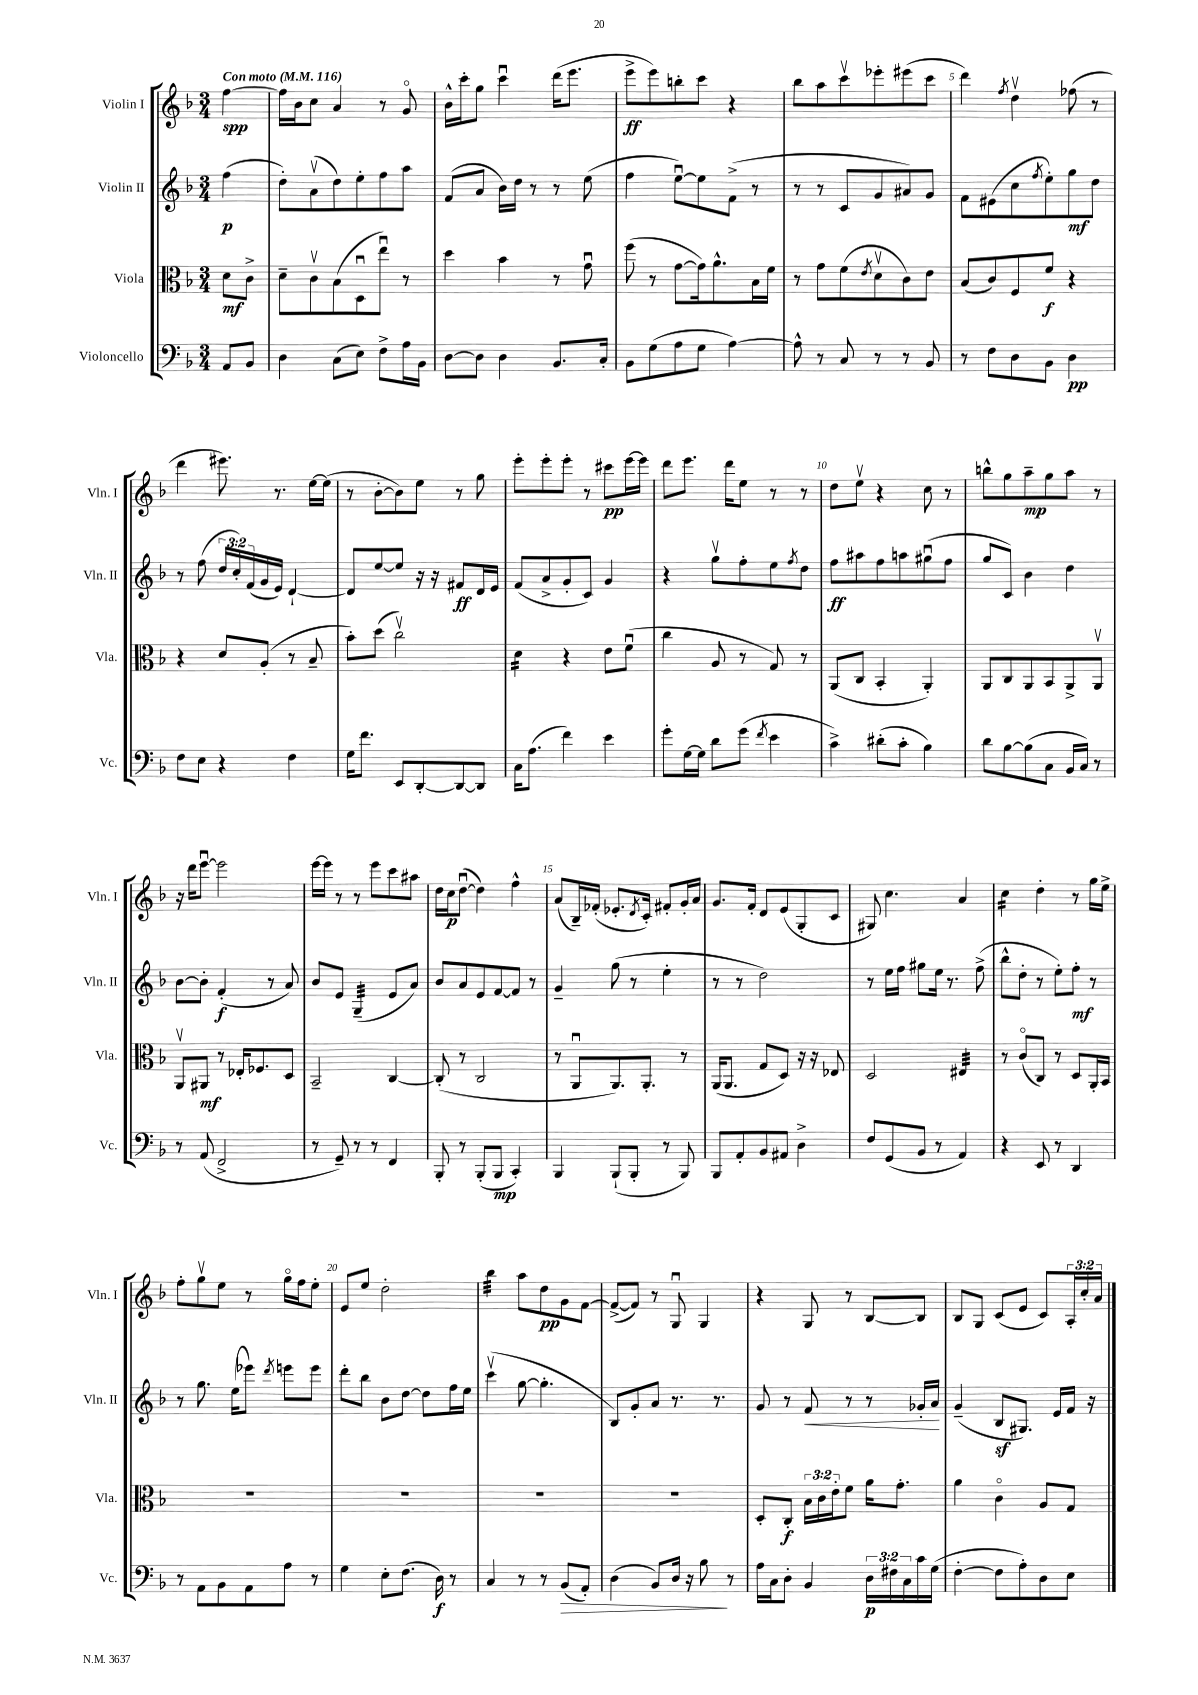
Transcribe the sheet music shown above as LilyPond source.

<<
\new StaffGroup <<
\new Staff = "s0" \with { instrumentName = "Violin I" shortInstrumentName = "Vln. I" } {
    \clef treble \key f \major \numericTimeSignature \time 3/4 \override Staff.TupletNumber.text = #tuplet-number::calc-fraction-text \partial 4 \tempo "Con moto" 4 = 116
    f''4~\spp |
    f''16 bes'16 c''8 a'4 r8 g'8\flageolet |
    bes'16-^ c'''16-. g''8 c'''4\downbow d'''16( e'''8. |
    e'''8->\ff e'''8) b''8-. c'''8 r4 |
    bes''8 a''8 c'''8\upbow ees'''8-. eis'''8( c'''8 |
    d'''4) \acciaccatura { f''8 } d''4\upbow fes''8( r8 |
    d'''4 eis'''8.) r8. e''16~ e''16( |
    r8 bes'8~-. bes'8) e''8 r8 g''8 |
    e'''8-. e'''8-. e'''8-. r8 cis'''8\pp e'''16~ e'''16 |
    d'''8 e'''8. d'''16 e''8 r8 r8 |
    d''8 e''8\upbow r4 c''8 r8 |
    b''8-^ g''8 a''8--\mp g''8 a''8 r8 |
    r16 d'''16 e'''8~\downbow e'''2 |
    e'''16~ e'''16 r8 r8 e'''8 c'''8 ais''8 |
    d''16 c''16\p d''8~\downbow( d''4) f''4-^ |
    a'8( bes16--) fes'16-.( ees'8.-. \acciaccatura { d'8 } c'16-.) fis'8-. g'16-. a'16 |
    g'8. f'16-. d'8 e'8( g8-. c'8 |
    gis8) c''4. a'4 |
    c''4:16 d''4-. r8 g''16 e''16-> |
    f''8-. g''8\upbow e''8 r8 g''16\flageolet f''16 e''8-. |
    e'8 e''8 d''2-. |
    bes''4:32 a''8 d''8\pp g'8 f'8~ |
    f'8~->( f'8) r8 g8\downbow g4 |
    r4 g8 r8 bes8~ bes8 |
    bes8 g8 c'8( e'8 c'8) \tuplet 3/2 { a16-. c''16-. a'16 } \bar "|." |
}
\new Staff = "s1" \with { instrumentName = "Violin II" shortInstrumentName = "Vln. II" } {
    \clef treble \key f \major \numericTimeSignature \time 3/4 \override Staff.TupletNumber.text = #tuplet-number::calc-fraction-text \partial 4
    f''4\p( |
    d''8-.) a'8\upbow( d''8) e''8-. f''8 a''8 |
    f'8( a'8 bes'16) d''16 r8 r8 e''8( |
    f''4 e''8~\downbow) e''8 f'8->( r8 |
    r8 r8 c'8 g'8 ais'8) g'8 |
    f'8 eis'8( c''8 \acciaccatura { f''8 } e''8-.) g''8\mf d''8 |
    r8 f''8( \tuplet 3/2 { d''16 c''16-.) f'16( } g'16 e'16) d'4~-! |
    d'8 e''8~ e''8 r16 r16 fis'8\ff d'16 e'16 |
    f'8( a'8-> g'8-. c'8) g'4 |
    r4 g''8\upbow f''8-. e''8 \acciaccatura { f''8 } d''8 |
    f''8\ff ais''8 f''8 a''8 gis''8\downbow( f''8 |
    g''8 c'8) bes'4 d''4 |
    bes'8~ bes'8-. f'4-.\f( r8 a'8) |
    bes'8 e'8 g4:32--( e'8 a'8) |
    bes'8 a'8 e'8 f'8~ f'8 r8 |
    g'4-- g''8( r8 e''4-. |
    r8 r8 d''2) |
    r8 e''16 f''16 gis''8 e''16 r8. f''8->( |
    bes''8-^ d''8-. r8 e''8-.) f''8-.\mf r8 |
    r8 g''8. e''16( ees'''8) \acciaccatura { d'''8 } e'''8 e'''8 |
    d'''8-. bes''8 bes'8 d''8~ d''8 f''16 e''16 |
    c'''4\upbow( g''8~ g''4.-. |
    bes8) g'8-. a'8 r8. r8. |
    g'8 r8 f'8\< r8 r8 ges'16-. a'16\! |
    g'4--( bes8\sf gis8.) e'16 f'16 r16 \bar "|." |
}
\new Staff = "s2" \with { instrumentName = "Viola" shortInstrumentName = "Vla." } {
    \clef alto \key f \major \numericTimeSignature \time 3/4 \override Staff.TupletNumber.text = #tuplet-number::calc-fraction-text \partial 4
    d'8\mf c'8-> |
    d'8-- c'8\upbow bes8( d8\downbow e''8\downbow) r8 |
    d''4 bes'4 r8 g'8\downbow |
    f''8( r8 g'8~ g'16) a'8.-^ bes16 f'16 |
    r8 g'8 f'8( \acciaccatura { e'8 } d'8\upbow c'8) e'8 |
    bes8( c'8) f8 f'8\f r4 |
    r4 d'8 a8-.( r8 bes8-- |
    bes'8-.) d''8( c''2\upbow) |
    d'4:16 r4 e'8 f'8\downbow( |
    c''4 a8 r8 g8) r8 |
    a,8( c8 bes,4-. a,4-.) |
    a,8 c8 a,8 bes,8 a,8-> a,8\upbow |
    a,8\upbow ais,8\mf r8 ees16-. fes8. d8 |
    bes,2-- c4~ |
    c8-.( r8 c2 |
    r8 a,8\downbow a,8.) a,8.-. r8 |
    a,16( a,8. g8 d8) r16 r16 ees8 |
    d2 eis4:32 |
    r8 c'8\flageolet( c8) r8 d8 a,16-. bes,16 |
    R2. |
    R2. |
    R2. |
    R2. |
    d8-. c8-.\f \tuplet 3/2 { bes16 c'16 e'16-. } f'8 a'16 g'8.-. |
    a'4 c'4\flageolet a8 g8 \bar "|." |
}
\new Staff = "s3" \with { instrumentName = "Violoncello" shortInstrumentName = "Vc." } {
    \clef bass \key f \major \numericTimeSignature \time 3/4 \override Staff.TupletNumber.text = #tuplet-number::calc-fraction-text \partial 4
    a,8 bes,8 |
    d4 c8( e8) f8-> a16 bes,16 |
    d8~ d8 d4 bes,8. c16-. |
    bes,8 g8( a8 g8 a4~) |
    a8-^ r8 c8 r8 r8 bes,8 |
    r8 f8 d8 bes,8 d4\pp |
    f8 e8 r4 f4 |
    g16 f'8. e,8 d,8~-. d,8~ d,8 |
    c16 a8.( f'4) e'4 |
    g'8-. g16~ g16 d'8 g'8( \acciaccatura { f'8 } e'4 |
    c'4->) dis'8-.( c'8-. bes4) |
    d'8 bes8~ bes8( c8 bes,16 c16) r8 |
    r8 a,8( f,2-> |
    r8 g,8--) r8 r8 f,4 |
    bes,,8-. r8 bes,,8-.( bes,,8\mp c,4-.) |
    bes,,4 bes,,8-!( bes,,8-. r8 bes,,8) |
    bes,,8 a,8-. bes,8 ais,8 d4-> |
    f8 g,8( bes,8 r8 a,4) |
    r4 e,8 r8 d,4 |
    r8 a,8 bes,8 a,8 a8 r8 |
    g4 e8-. f8.( d16\f) r8 |
    c4 r8 r8 bes,8\>( a,8-.) |
    d4( bes,8) d16 r16 bes8\! r8 |
    a16 c16 d8-. bes,4 \tuplet 3/2 { d16\p fis16 c16 } c'16 g16( |
    f4~-. f8 a8-.) d8 e8 \bar "|." |
}
>>
>>
\layout { \context { \Score \override BarNumber.break-visibility = ##(#f #t #t) barNumberVisibility = #(every-nth-bar-number-visible 5) } }
